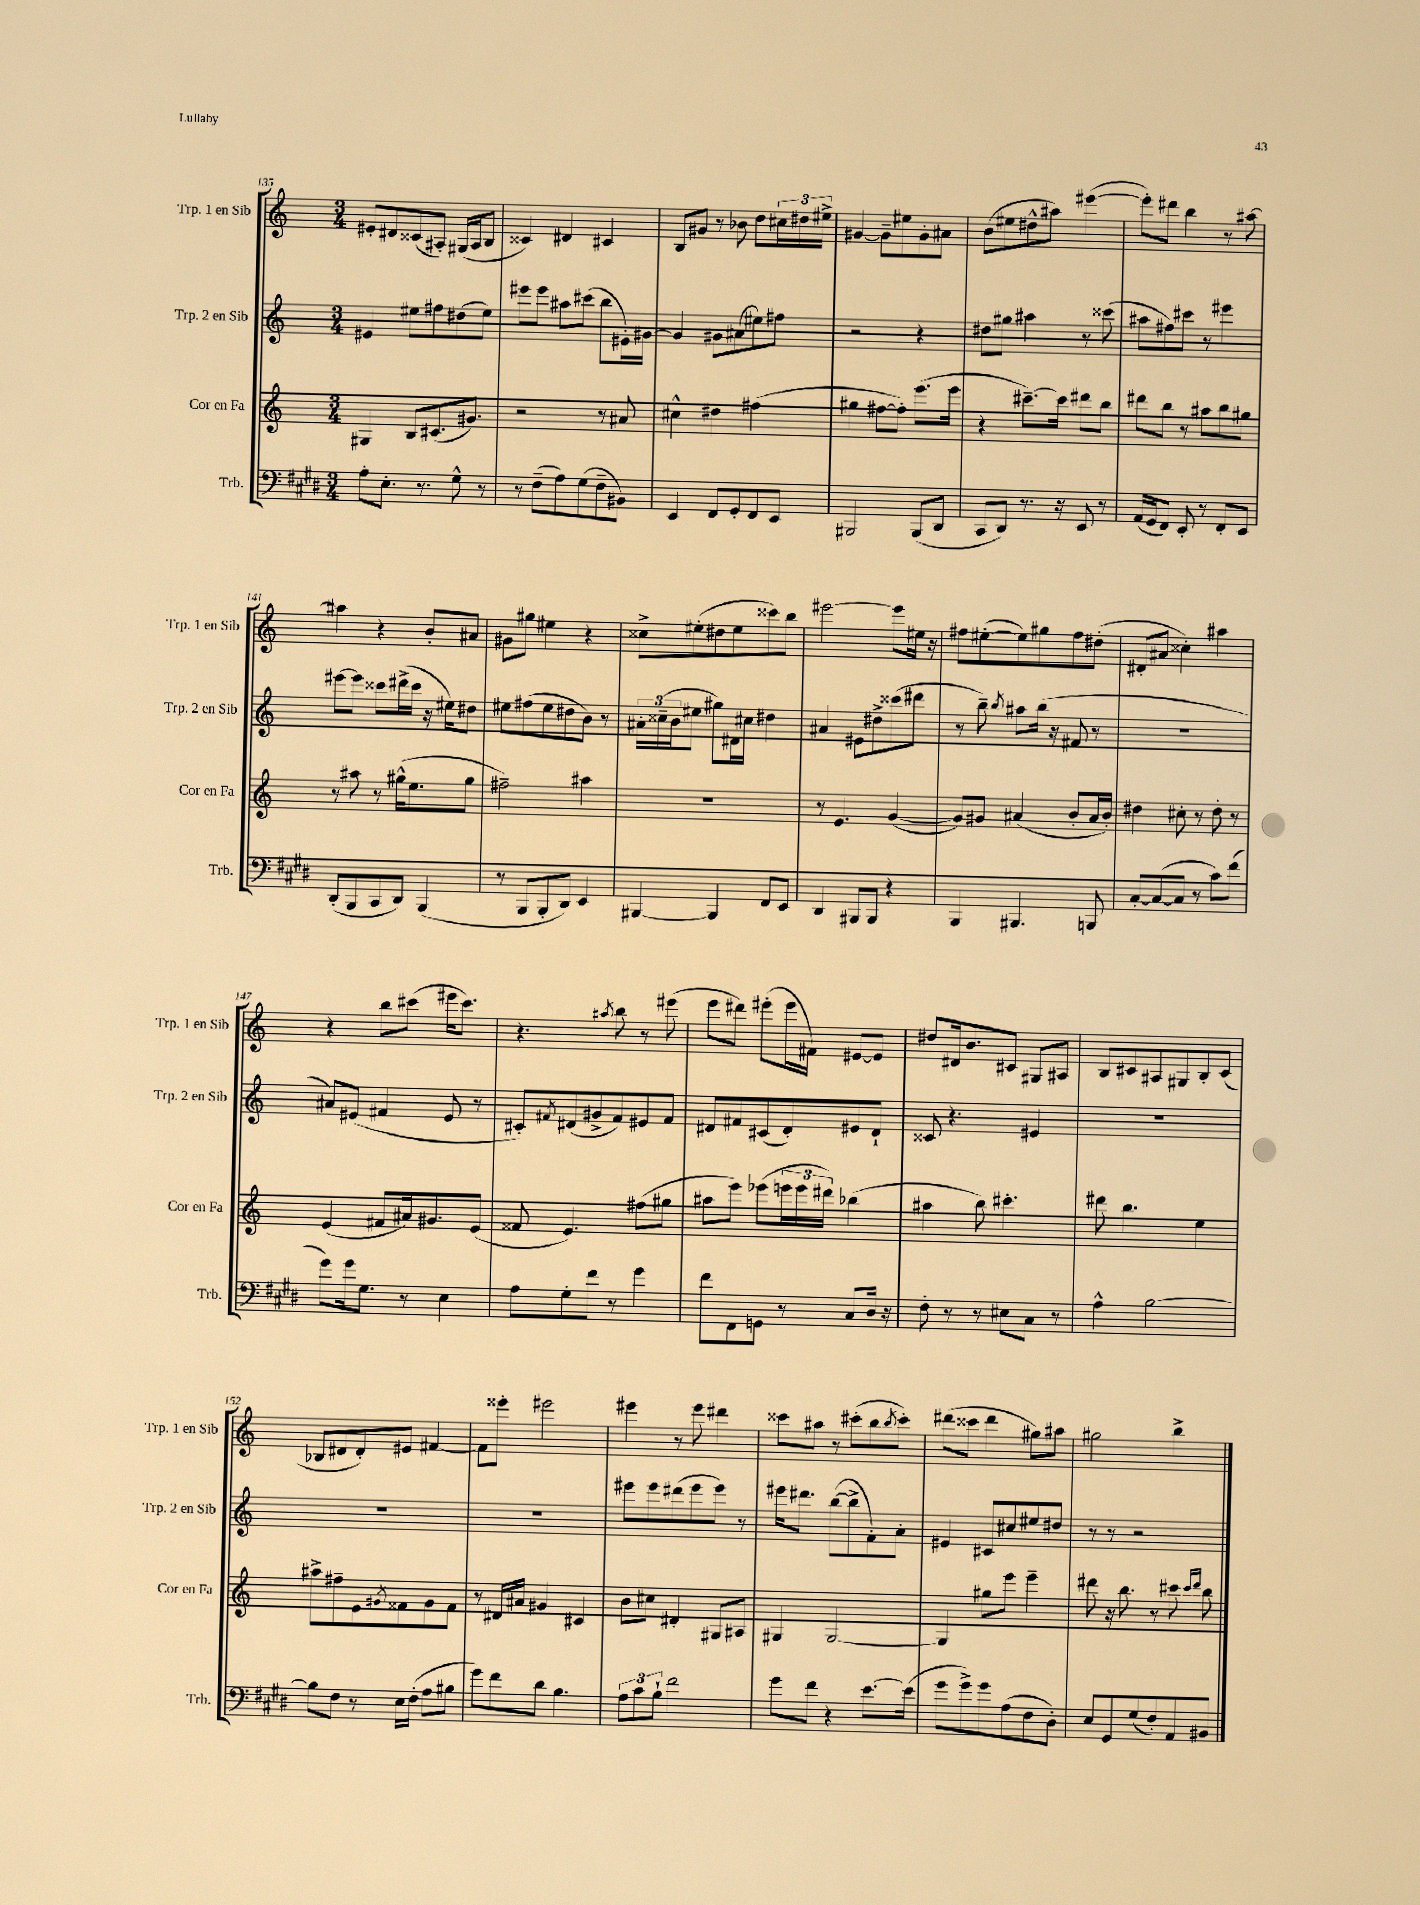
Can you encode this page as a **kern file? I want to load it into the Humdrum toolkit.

**kern	**kern	**kern	**kern
*staff4	*staff3	*staff2	*staff1
*clefF4	*clefG2	*clefG2	*clefG2
*k[f#c#g#d#]	*k[]	*k[]	*k[]
*M3/4	*M3/4	*M3/4	*M3/4
8A'	4G#	4e#	8e#'
8.E'	.	.	8d#
.	8B	8ee#	(8c##
8.r	.	.	.
.	(8.c#	8ff#	8A#')
8G#^^	.	(8dd#	(16G#
.	8.g#)	.	16A#
8r	.	8ee#)	8B
=	=	=	=
8r	2r	8eee#	4c##)
(8F#~	.	8eee#	.
8A)	.	8aa#	4d#
(8G#	.	(8ccc#	.
8F#~	8r	8bb	4c#
8BB#)	8a#	16e#')	.
.	.	[16g#	.
=	=	=	=
4EE	4cc#^^	4g#]	8B
.	.	.	8g#
8FF#	4dd#	8g#	8r
8GG#'	.	(8a#	8b-
8FF#	(4ff#	8ee#)	8dd
8EE	.	8ff#	24cc#
.	.	.	24dd#
.	.	.	24ee#^
=	=	=	=
2BBB#	4gg#	2r	[4g#
.	[8ff#	.	8g#~]
.	8ff#'])	.	8ee#
(8BBB#	(8.eee	4r	8g#'
8DD#	.	.	8a#
.	16eee	.	.
=	=	=	=
8CC#	4r	8dd#	(8b
8DD#)	.	8gg#	8ee#
8.r	[8.ccc#~)	4aa#	8dd#^^
.	.	.	8aa#)
16r	16ccc#]	.	.
8EE	8ddd#	8r	([4eee#
8r	8bb	(8ccc##	.
=	=	=	=
(16AA	8ddd#	8aa#	8eee#'])
16GG#	.	.	.
8FF#)	8bb	8ff#)	8ddd#
8EE'	8r	8ccc#	4bb
8r	8aa#	8r	.
8FF#'	8bb	4eee#	8r
8EE	8gg#	.	[8aa#
=	=	=	=
(8DD#'	8r	[8eee#	4aa#]
8BBB	8aa#	8eee#]	.
8CC#	8r	8ccc##	4r
8DD#)	(16gg#^^	(16ddd#^	.
.	8.ee	16ccc##	.
(4BBB	.	16r	8b'
.	.	16ee#)	.
.	8gg#	8dd#	8a#
=	=	=	=
8r	2ff#~)	8ee#	8g#
8BBB	.	(8ff#	8gg#
8BBB'	.	8ee#	4ee#
8DD#)	.	8dd#	.
4EE	4aa#	8b)	4r
.	.	8r	.
=	=	=	=
[4BBB#	2.r	24a#'	8cc##^
.	.	(24cc##~	.
.	.	24b	.
.	.	8ee#	(8ee#'
4BBB#]	.	8gg#)	8dd#
.	.	16d#	8ee#
.	.	16cc#	.
8FF#	.	4dd#	8ccc##)
8EE	.	.	8bb
=	=	=	=
4DD#	8r	4a#	[2eee#
.	4.e	.	.
8BBB#	.	8e#	.
8BBB#	.	8dd#^	.
4r	([4g	(8ccc##	8eee#]
.	.	8ddd#	16ee#
.	.	.	16r
=	=	=	=
4BBB	8g])	8r	8ff#
.	8g#	8bb~)	([8ee#'
.	.	8qbb	.
4.BBB#	(4a#	8aa#	8ee#])
.	.	(16bb	8gg#
.	.	16r	.
.	8b'	8f#	8ff#
8BBB	16a#	8r	(8dd#'
.	16b')	.	.
=	=	=	=
[8C#'	4dd#	2.r	8d#'
(8C#_	.	.	8a#
8C#]	8cc#'	.	4cc##')
8r	8r	.	.
8c#)	8dd#'	.	4aa#
(8f#	8r	.	.
=	=	=	=
8g#)	(4e	8a#)	4r
16g#	.	(8e#	.
8.G#	.	.	.
.	8f#	4f#	8bb
8r	16a#)	.	(8ccc#
.	8.g#	.	.
4E	.	8e#	16eee#
.	.	.	8.ccc#)
.	(8e	8r	.
=	=	=	=
8A	8f##	8c#')	4.r
.	.	8qf#	.
8G#'	4.e)	(8d#	.
8f#	.	8g#^	.
.	.	.	8qaa#
8r	.	8f#)	8bb
4g#	(8ff#	8e#	8r
.	8gg#	8f#	(8eee#
=	=	=	=
8f#	8aa#	8d#	8eee
8FF#	8eee)	8f#	8ddd#)
8GG	(8eee-	(8c#	(8eee#'
8r	24eee	8d#')	16eee#
.	24eee	.	.
.	.	.	16f#)
.	24ddd#)	.	.
8C#	(4bb-	8e#	[8e#
16D#	.	8d#`	8e#]
16r	.	.	.
=	=	=	=
8F#'	4aa#	8c##	8dd#
8r	.	4.r	16d#
.	.	.	8.b
8r	8bb)	.	.
8E#	4.ccc#'	.	8c#
8C#	.	4e#	8G#
8r	.	.	8A#
=	=	=	=
4A^^	8ddd#	2.r	8B
.	4.bb	.	8c#
[2B	.	.	8A#
.	.	.	8G#
.	4ee	.	8B'
.	.	.	(8c#
=	=	=	=
8B]	8aa#^	2.r	8B-
8F#	8ff#~	.	8d#
8r	8e	.	8d#')
.	8qg#	.	.
16E	8f##	.	8e#
(16F#'	.	.	.
8A	8g#	.	[4f#
8B#	8f##	.	.
=	=	=	=
8g#)	8r	2.r	8f#]
8f#	16d#	.	8eee##'
.	16a#	.	.
8d#	4g#	.	2eee#
4.B	.	.	.
.	4c#	.	.
=	=	=	=
12A	8b	8eee#	4eee#
12c#	.	.	.
.	8cc#	8eee#	.
12B`	.	.	.
2f#	4d#'	(8ddd#	8r
.	.	8eee#	8eee#
.	8G#	8eee#)	4ddd#
.	8A#	8r	.
=	=	=	=
8g#	4G#	16eee#	8ccc##
.	.	8.ddd#	.
8f#	.	.	8aa#
4r	[2G#	([8bb	8r
.	.	8bb^]	(8ccc#'
[8.e	.	8f')	8bb
.	.	.	8qbb
.	.	8a'	8ccc#')
(16e]	.	.	.
=	=	=	=
8g#	4G#]	4e#	(8ddd#
8g#^)	.	.	8ccc##
8g#	8gg#	8c#	4ddd#
(8A	8eee	8cc#	.
8F#	4eee~	8ee#	8gg#)
8D#')	.	8dd#	8aa#
=	=	=	=
8E	8ddd#	8r	2gg#
8GG#	16r	8r	.
.	8.bb	.	.
(8G#	.	2r	.
8F#')	8r	.	.
8AA	8ccc#	.	4bb^
.	16qqccc#	.	.
.	16qqddd#	.	.
8BB#	8bb	.	.
==	==	==	==
*-	*-	*-	*-
